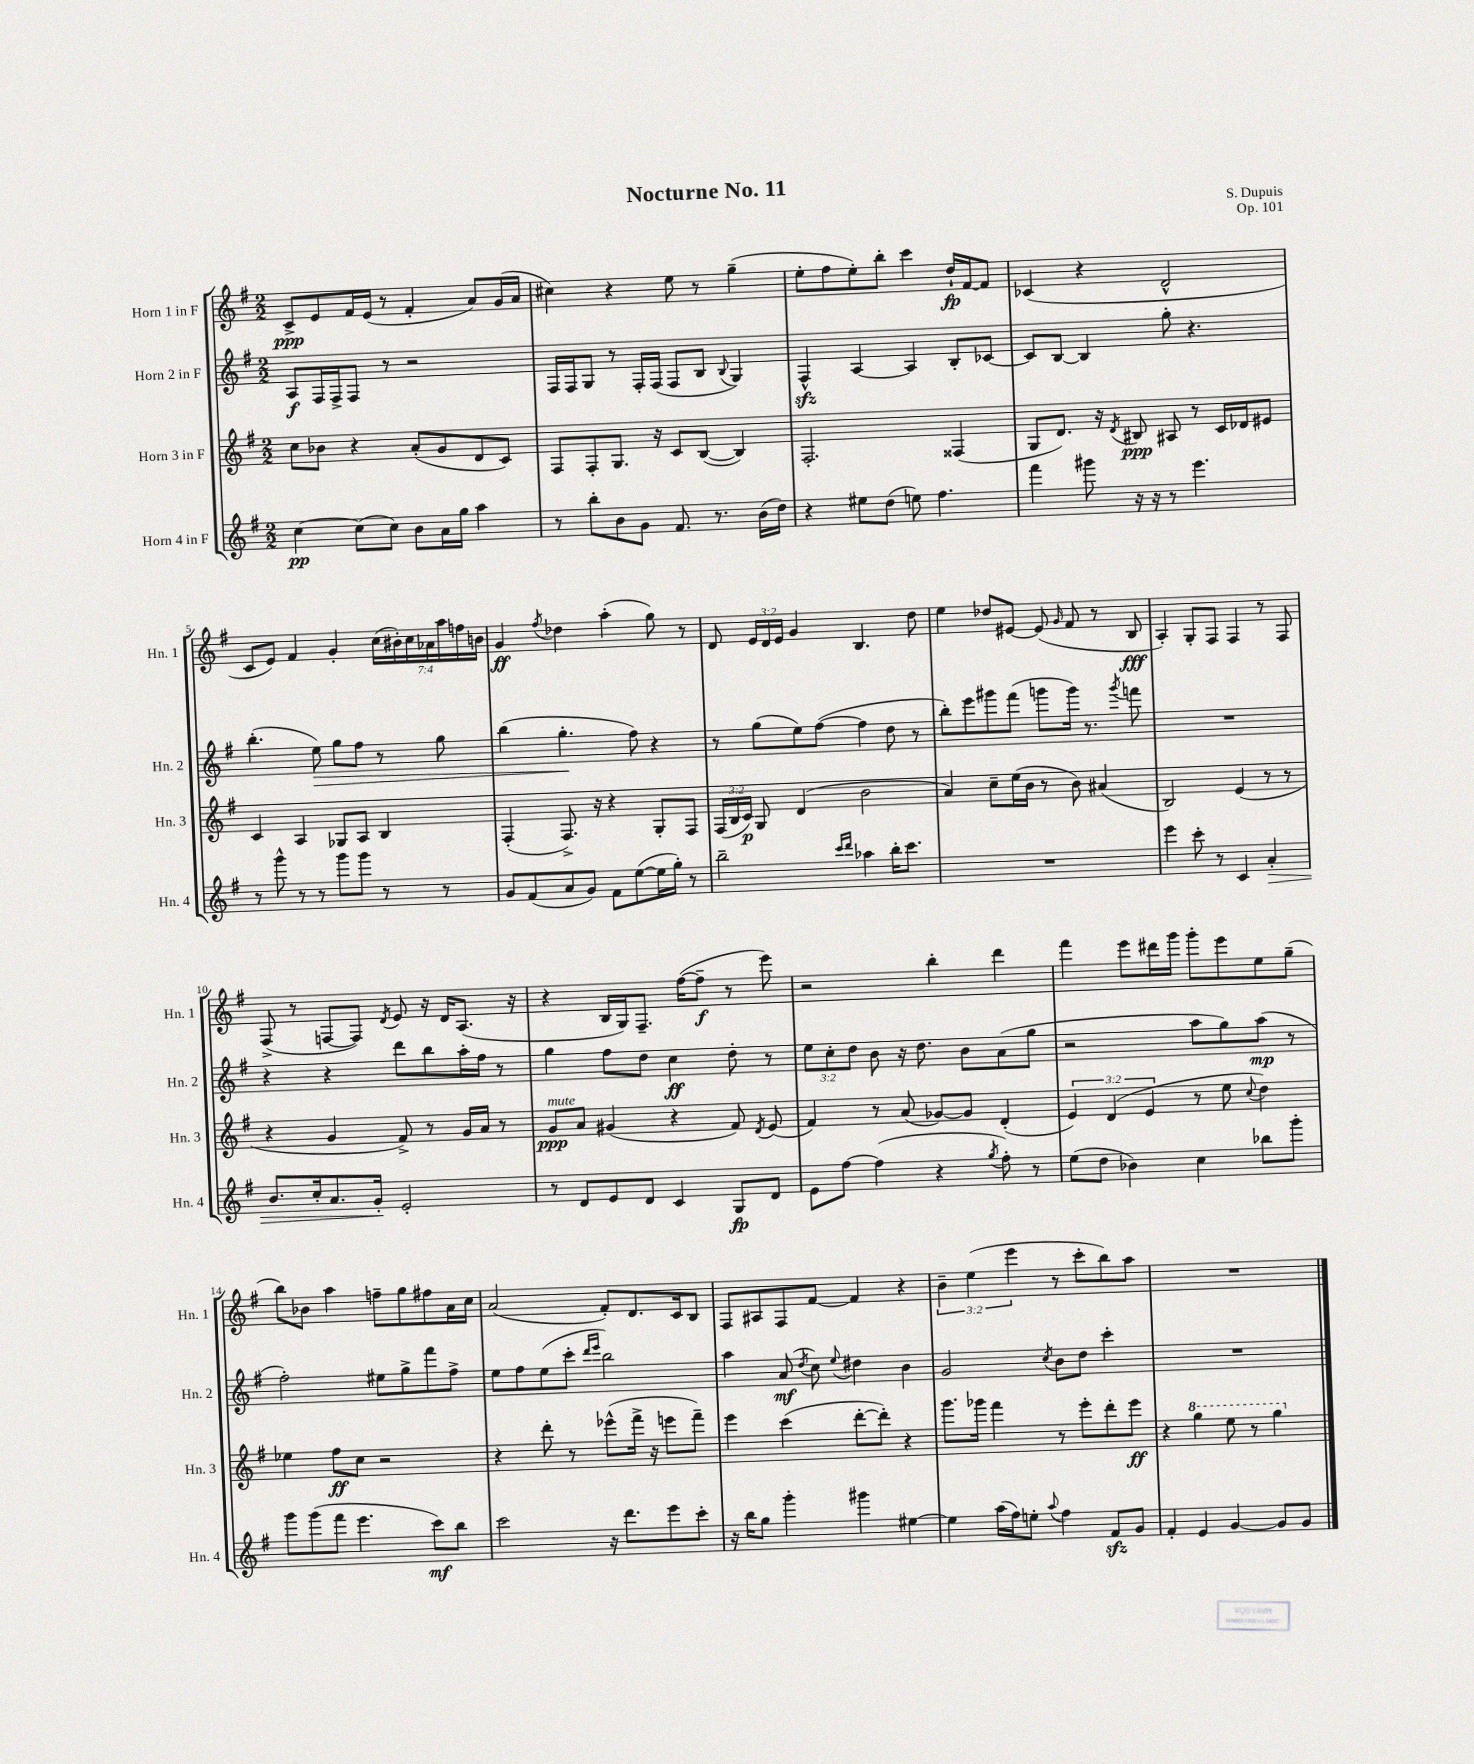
\header { title = "Nocturne No. 11" composer = "S. Dupuis" opus = "Op. 101" }
<<
\new StaffGroup <<
\new Staff = "s0" \with { instrumentName = "Horn 1 in F" shortInstrumentName = "Hn. 1" } {
    \clef treble \key g \major \numericTimeSignature \time 2/2 \override Staff.TupletNumber.text = #tuplet-number::calc-fraction-text
    \autoBeamOff c'8[->\ppp e'8 fis'16 e'16]( r8 fis'4-. a'8[) g'16( a'16] |
    cis''4) r4 e''8 r8 g''4--( |
    e''8[-. fis''8 e''8-.) b''8]-. c'''4 d''16[-!\fp fis'16~ fis'8] |
    ces'4( r4 d'2-^ |
    c'8[ e'8]) fis'4 g'4-. \tuplet 7/4 { c''16[( bis'16-.) c''16 aes'16 a''16 f''16 b'16] } |
    g'4\ff \acciaccatura { fis''8 } des''4 a''4-.( g''8) r8 |
    d'8 \tuplet 3/2 { e'16[ d'16 e'16] } g'4 b4. d''8 |
    e''4 des''8[ eis'8]~ eis'8( \grace { g'16 } fis'8 r8 b8\fff |
    a4-.) g8[-. fis8] fis4 r8 fis8 |
    fis8->( r8 f8[~ f8]) \acciaccatura { d'8 } e'8 r16 d'16[ a8.]( r16 |
    r4 b16[ g16) fis8.]-- fis''16[~( fis''8]--\f r8 e'''8) |
    r2 b''4-. d'''4 |
    fis'''4 e'''8[ dis'''16 g'''16] g'''8[-. e'''8 e''8 g''8]--( |
    b''8[) bes'8] a''4 f''8[-- g''8 fis''8 a'16 c''16] |
    a'2( fis'8[-.) d'8. c'16 b8] |
    fis8[ ais8 fis8 fis'8]~ fis'4 r4 |
    \tuplet 3/2 { b'4-- e''4( e'''4 } r8 c'''8[-. b''8) a''8] |
    R1 \bar "|." |
}
\new Staff = "s1" \with { instrumentName = "Horn 2 in F" shortInstrumentName = "Hn. 2" } {
    \clef treble \key g \major \numericTimeSignature \time 2/2 \override Staff.TupletNumber.text = #tuplet-number::calc-fraction-text
    \autoBeamOff a8[\f fis16 fis16-> fis8] r8 r2 |
    fis16[ fis16 g8] r8 fis16[-. fis16]( fis8[ b8] \appoggiatura { b8 } g4) |
    fis4-^\sfz a4~ a4 b8[-. ces'8]~ |
    ces'8[ b8]~ b4 g''8-. r4. |
    b''4.-.( e''8\>) g''8[ fis''8] r8 g''8 |
    b''4( g''4.-.\! fis''8) r4 |
    r8 g''8[( e''8) fis''8]~( fis''4 d''8 r8 |
    b''8[-.) e'''8 gis'''8 fis'''8]( g'''8[ g'''16]) r8. \acciaccatura { g'''8 } f'''8 |
    R1 |
    r4 r4 d'''8[ b''8 a''16-. fis''16] r8 |
    g''4 fis''8[ d''8] c''4\ff d''8-. r8 |
    \tuplet 3/2 { e''8[ c''8-. d''8] } b'8 r16 d''8. b'8[ a'8( g''8] |
    r2 a''8[ g''8) a''8]\mp( r8 |
    fis''2-.) eis''8[ g''8-> fis'''8 fis''8]-> |
    e''8[ fis''8 e''8( c'''8]-. \grace { d'''16[ e'''16] } b''2) |
    a''4 a'8\mf( \acciaccatura { d''8 } c''8) \appoggiatura { e''8 } dis''4 b'4 |
    g'2 \acciaccatura { c''8 } b'8[ d''8] c'''4-. |
    R1 \bar "|." |
}
\new Staff = "s2" \with { instrumentName = "Horn 3 in F" shortInstrumentName = "Hn. 3" } {
    \clef treble \key g \major \numericTimeSignature \time 2/2 \override Staff.TupletNumber.text = #tuplet-number::calc-fraction-text
    \autoBeamOff c''8[ bes'8] r4 a'8[-.( g'8 d'8 c'8]) |
    fis8[ fis8-. g8.] r16 c'8[ b8]~( b4) |
    fis2.-. fisis4( |
    g8[ d'8.]) r16 \acciaccatura { d'8 } bis8\ppp ais8 r8 c'16[ des'16 eis'8] |
    c'4 a4 ges8[ a8] b4 |
    fis4-.( fis8.->) r16 r4 g8[-. fis8] |
    \tuplet 3/2 { fis16[( b16 c'16]\p) } g8 d'4( b'2 |
    a'4) c''8[-- e''16( b'16] r8 b'8) ais'4( |
    b2) e'4( r8 r8 |
    r4 g'4 fis'8->) r8 g'16[ a'16] r8 |
    g'8[\ppp^\markup { \italic "mute" } a'8] gis'4( r4 fis'8) \acciaccatura { d'8 } e'8( |
    fis'4) r8 a'8( ges'8[~) ges'8] d'4-.( |
    \tuplet 3/2 { e'4) d'4( e'4 } r8 e''8 \appoggiatura { c''8 } d''4) |
    ees''4 fis''8[\ff c''8] r2 |
    r4 d'''8-. r8 ees'''8[-^( fis'''16]-> r16 e'''8[ fis'''8]--) |
    e'''4 c'''4( d'''8[~-. d'''8]-.) r4 |
    g'''8.[ ges'''16] fis'''4 r8 e'''8[-. d'''8-. e'''8]\ff |
    r4 \ottava #1 g'''4 e'''8 r8 g'''4 \ottava #0 \bar "|." |
}
\new Staff = "s3" \with { instrumentName = "Horn 4 in F" shortInstrumentName = "Hn. 4" } {
    \clef treble \key g \major \numericTimeSignature \time 2/2
    \autoBeamOff c''4~\pp c''8[( c''8]) b'8[ a'16 g''16] a''4 |
    r8 b''8[-. b'8 g'8] fis'8. r8. b'16[( d''16]) |
    r4 eis''8[ d''8]( e''8) fis''4. |
    fis'''4 gis'''8 r16 r16 r8 e'''4. |
    r8 g'''8-^ r8 r8 g'''8[ g'''8] r8 r8 |
    g'8[ fis'8( a'8 g'8]) fis'8[ e''8~( e''16 g''16]-.) r8 |
    b''2-- \grace { c'''16[ d'''16] } aes''4 b''16[-. c'''8.] |
    R1 |
    e'''4 c'''8-. r8 c'4 a'4-.\> |
    b'8.[ c''16-. a'8. g'16]-.\! e'2-. |
    r8 d'8[ e'8 d'8] c'4 g8[\fp d'8] |
    e'8[ fis''8]~ fis''4( r4 \acciaccatura { g''8 } fis''8-.) r8 |
    e''8[( d''8] bes'4) c''4 bes''8[ g'''8]-. |
    g'''8[ g'''8( fis'''8] e'''4. c'''8[\mf) b''8] |
    c'''2 r16 d'''8.[ e'''8 c'''8]-. |
    r16 b''16[ g''8] g'''4-. gis'''4 eis''4~ |
    eis''4 a''16[( fis''16) e''8]-. \appoggiatura { a''8 } fis''4 fis'8[\sfz g'8] |
    fis'4-. e'4 g'4~ g'8[ g'8] \bar "|." |
}
>>
>>
